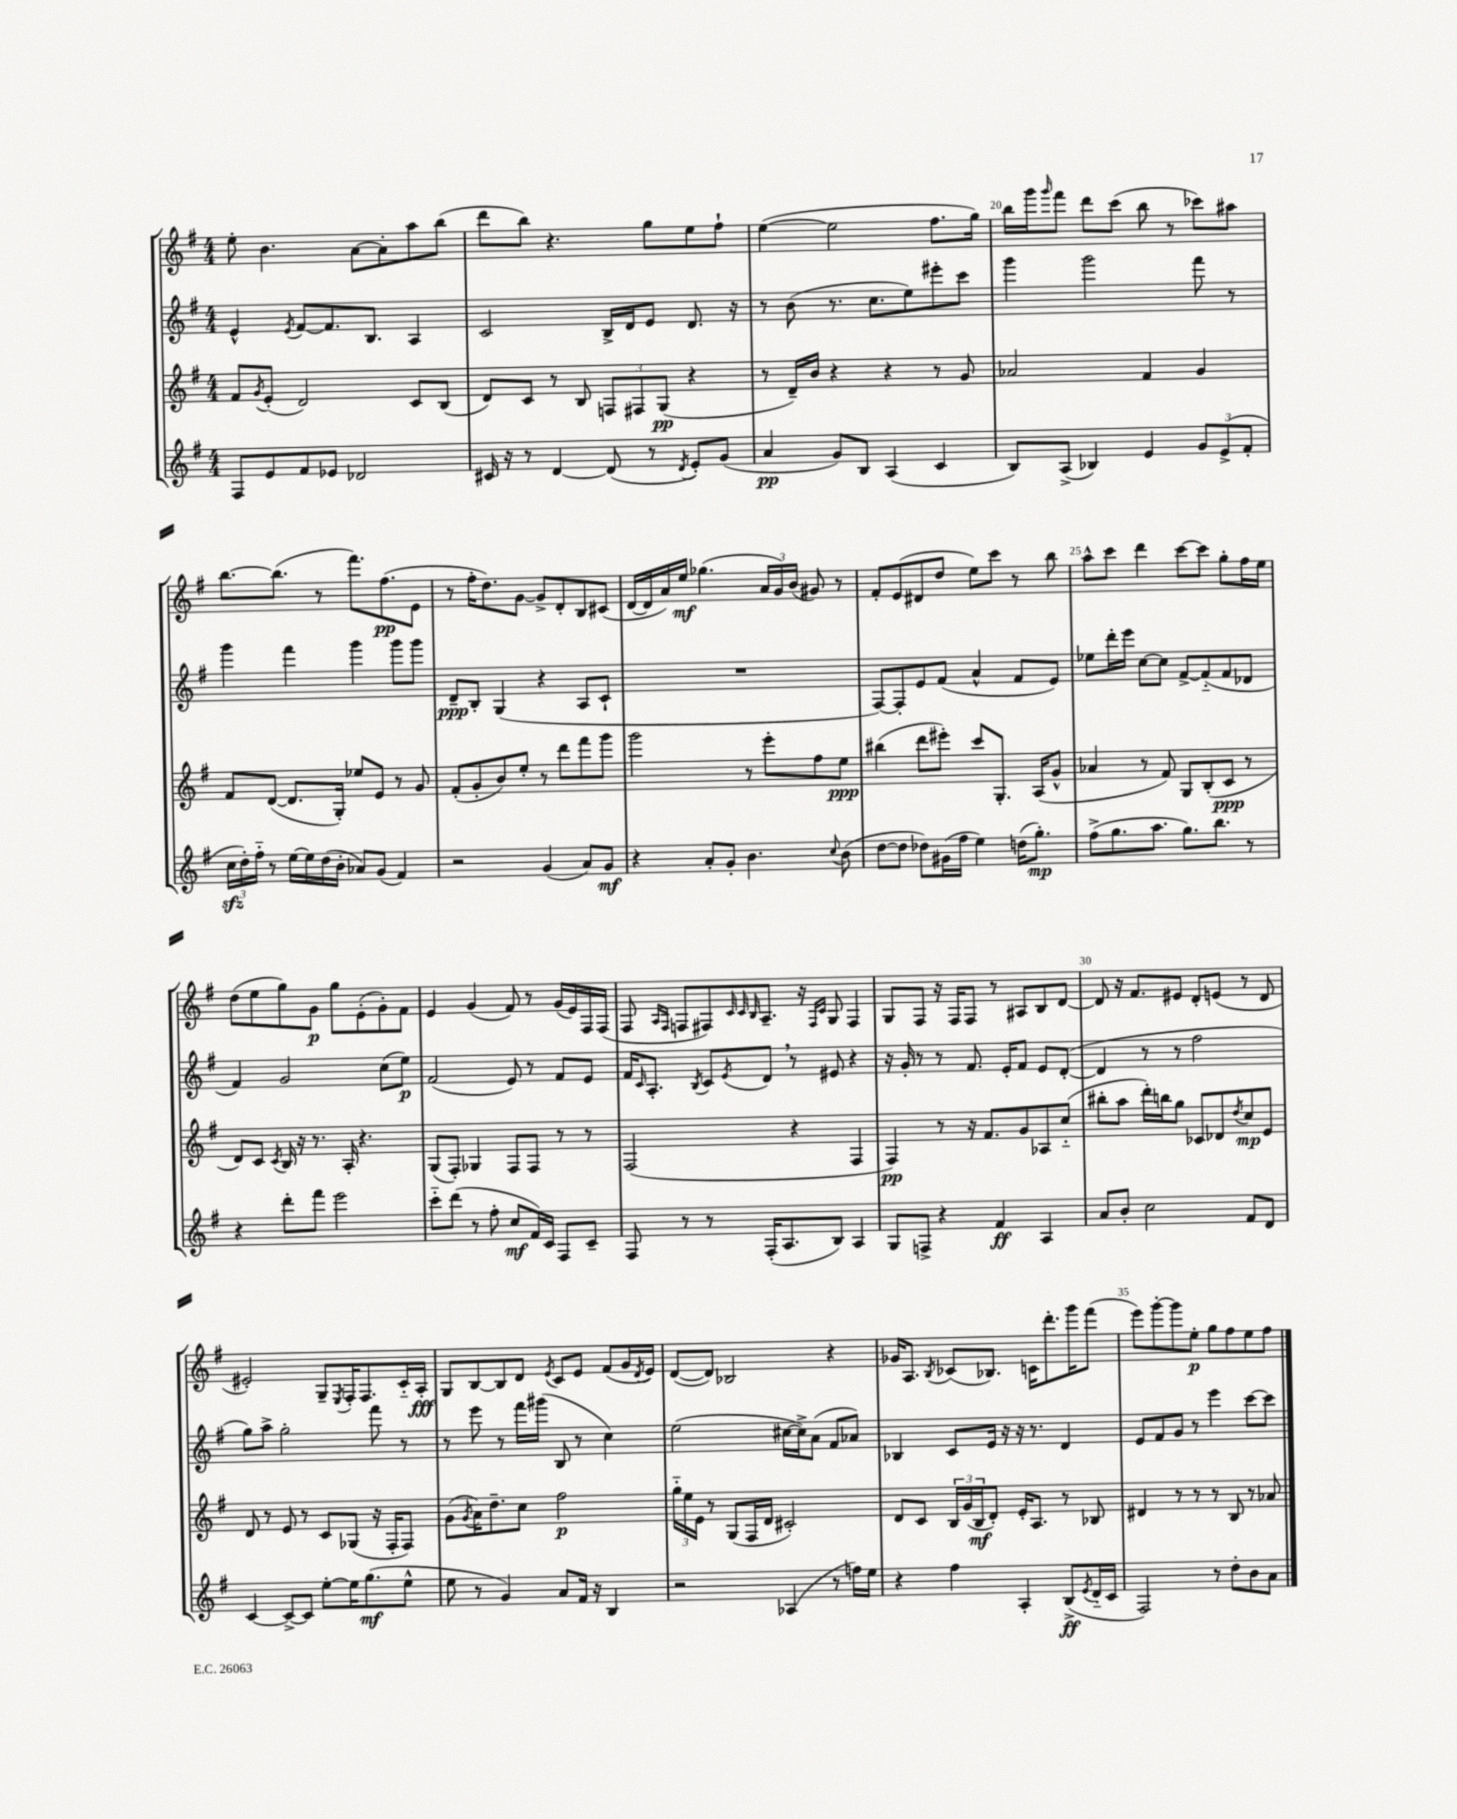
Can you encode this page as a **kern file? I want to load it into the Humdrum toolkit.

**kern	**dynam	**kern	**dynam	**kern	**dynam	**kern	**dynam
*part4	*part4	*part3	*part3	*part2	*part2	*part1	*part1
*staff4	*staff4	*staff3	*staff3	*staff2	*staff2	*staff1	*staff1
*clefG2	*	*clefG2	*	*clefG2	*	*clefG2	*
*k[f#]	*	*k[f#]	*	*k[f#]	*	*k[f#]	*
*M4/4	*	*M4/4	*	*M4/4	*	*M4/4	*
=17	=17	=17	=17	=17	=17	=17	=17
8F#/L	.	8f#/L	.	4e^^/	.	8ee'\	.
.	.	8qg/	.	.	.	.	.
8e/	.	(8e'/J	.	.	.	4.b\	.
.	.	.	.	8qe/	.	.	.
8f#/	.	2d/)	.	[8f#/L	.	.	.
8e-X/J	.	.	.	8.f#/]	.	.	.
2d-X/	.	.	.	.	.	[8a\L	.
.	.	.	.	8.B/J	.	.	.
.	.	.	.	.	.	8a'\]	.
.	.	8c/L	.	4A/	.	8aa\	.
.	.	(8B/J	.	.	.	(8bb\J	.
=18	=18	=18	=18	=18	=18	=18	=18
16c#X/	.	8d/L)	.	2c/	.	8ddd\L	.
16r	.	.	.	.	.	.	.
8r	.	8c/J	.	.	.	8bb\J)	.
[4d/	.	8r	.	.	.	4.r	.
.	.	8B/	.	.	.	.	.
(8d/]	.	12Fn/L	.	16B^/LL	.	.	.
.	.	.	.	16d/J	.	.	.
.	.	12F#X/	.	.	.	.	.
8r	.	.	.	8e/J	.	8gg\L	.
.	.	(12G/J	pp	.	.	.	.
8qd/	.	.	.	.	.	.	.
8e'/L)	.	4r	.	8.d/	.	8ee\	.
(8g/J	.	.	.	.	.	8ff#`\J	.
.	.	.	.	16r	.	.	.
=19	=19	=19	=19	=19	=19	=19	=19
4a/	pp	8r	.	8r	.	([4ee\	.
.	.	16d~/LL)	.	(8b\	.	.	.
.	.	16b/JJ	.	.	.	.	.
8g/L)	.	4r	.	8.r	.	2ee\]	.
8B/J	.	.	.	.	.	.	.
.	.	.	.	8.cc\L	.	.	.
(4A/	.	4r	.	.	.	.	.
.	.	.	.	8ee\)	.	.	.
4c/	.	8r	.	8eee#X'\	.	8.ff#\L	.
.	.	8g/	.	8ccc\J	.	.	.
.	.	.	.	.	.	16gg\Jk)	.
=20	=20	=20	=20	=20	=20	=20	=20
8B/L)	.	2a-X/	.	4ggg\	.	16bb\LL	.
.	.	.	.	.	.	16ggg\J	.
.	.	.	.	.	.	16qqggg/	.
(8A^/J	.	.	.	.	.	8fff#\J	.
4B-X/)	.	.	.	2ggg\	.	8ddd\L	.
.	.	.	.	.	.	(8ccc\J	.
4e/	.	4f#/	.	.	.	8bb\	.
.	.	.	.	.	.	8r	.
12g/L	.	4g/	.	8fff#\	.	8ccc-X\L)	.
(12e^/	.	.	.	.	.	.	.
.	.	.	.	8r	.	8aa#X\J	.
12f#'/J	.	.	.	.	.	.	.
!!LO:LB:g=z
=21	=21	=21	=21	=21	=21	=21	=21
24cczz\LL	.	8f#/L	.	4ggg\	.	[8.bb\L	.
24dd'\)	.	.	.	.	.	.	.
24ff#\JJ	.	.	.	.	.	.	.
8r	.	([8d/J	.	.	.	.	.
.	.	.	.	.	.	(8.bb\J]	.
[16ee\LL	.	8.d/L]	.	4fff#\	.	.	.
16ee\]	.	.	.	.	.	.	.
(16dd\	.	.	.	.	.	8r	.
16b'\JJ	.	16G'/Jk)	.	.	.	.	.
8a-X/L)	.	8ee-X/L	.	4ggg\	.	8.fff#\L)	.
(8g/J	.	8e/J	.	.	.	.	.
.	.	.	.	.	.	(8.ff#\	pp
4f#/)	.	8r	.	8ggg\L	.	.	.
.	.	8g/	.	8ggg\J	.	8e\J	.
=22	=22	=22	=22	=22	=22	=22	=22
2r	.	(8f#'/L	.	8d~/L	ppp	8r	.
.	.	8g'/	.	8B'/J	.	16ff#'\KL	.
.	.	.	.	.	.	8.dd\)	.
.	.	8b/)	.	(4G/	.	.	.
.	.	8ee'/J	.	.	.	[8g\J	.
(4g/	.	8r	.	4r	.	8g^/L]	.
.	.	8ddd\L	.	.	.	8d'/	.
8a/L)	.	8fff#\	.	8A/L	.	8B/	.
8g/J	mf	8ggg\J	.	8c`/J	.	(8c#X/J	.
=23	=23	=23	=23	=23	=23	=23	=23
4r	.	2ggg\	.	1r	.	[16d/LL	.
.	.	.	.	.	.	16d/]	.
.	.	.	.	.	.	16a/)	.
.	.	.	.	.	.	16ee/JJ	mf
8a'/L	.	.	.	.	.	(4.gg-X\	.
8g'/J	.	.	.	.	.	.	.
4.b\	.	8r	.	.	.	.	.
.	.	8eee'\L	.	.	.	24a/LL	.
.	.	.	.	.	.	24g/)	.
.	.	.	.	.	.	(24b/JJ	.
.	.	8ff#\	.	.	.	8g#X/)	.
8qqcc/	.	.	.	.	.	.	.
(8b\	.	8ee\J	ppp	.	.	8r	.
=24	=24	=24	=24	=24	=24	=24	=24
[8dd\L	.	(4bb#X\	.	[8F#/L)	.	8f#'/L	.
8dd\J]	.	.	.	8F#'/]	.	(8e/	.
8dd-X\L)	.	8ddd\L	.	8e/	.	8d#X/	.
(16g#X\L	.	8eee#X'\J)	.	(8f#/J	.	8dd/J	.
16ff#\JJ	.	.	.	.	.	.	.
4ee\)	.	8ccc/L	.	4a^^/	.	8ee\L)	.
.	.	8.G'/J	.	.	.	8ccc\J	.
(16ddn\KL	.	.	.	8f#/L	.	8r	.
8.gg'\J)	mp	(16A/KL	.	.	.	.	.
.	.	8g^^/J	.	8e/J)	.	8bb\	.
=25	=25	=25	=25	=25	=25	=25	=25
(8ff#^\L	.	4a-X/	.	8ee-X\L	.	8aa^^\L	.
8.gg\	.	.	.	16ddd'\L	.	8ccc\J	.
.	.	.	.	16eee\JJ	.	.	.
.	.	8r	.	[8cc\L	.	4ddd\	.
8.aa\J	.	.	.	.	.	.	.
.	.	8f#/)	.	8cc\J]	.	.	.
8.gg\L)	.	8G/L	.	[8f#^/L	.	[8ccc\L	.
.	.	(8B'/	.	(8f#/]	.	8ccc\J]	.
8.bb\J	.	.	.	.	.	.	.
.	.	8c/J	ppp	8f#/	.	8gg'\L	.
8r	.	8r	.	8d-X/J	.	16ff#\L	.
.	.	.	.	.	.	16ee\JJ	.
!!LO:LB:g=z
=26	=26	=26	=26	=26	=26	=26	=26
4r	.	8d/L)	.	4f#/)	.	(8dd\L	.
.	.	8c/J	.	.	.	8ee\	.
.	.	8qc/	.	.	.	.	.
8ddd'\L	.	16B/	.	2g/	.	8gg\)	.
.	.	16r	.	.	.	.	.
8fff#\J	.	8.r	.	.	.	8g\J	p
2eee\	.	.	.	.	.	8gg\L	.
.	.	16A'/	.	.	.	.	.
.	.	4.r	.	.	.	(8e'\	.
.	.	.	.	(8cc\L	.	8g'\)	.
.	.	.	.	8ee\J)	p	8f#\J	.
=27	=27	=27	=27	=27	=27	=27	=27
8ccc\L	.	(8G/L	.	(2f#/	.	4e/	.
(8ddd\J	.	8F#'/J)	.	.	.	.	.
8r	.	4G-X/	.	.	.	(4g/	.
8ff#'\	.	.	.	.	.	.	.
8cc/L	mf	8F#/L	.	8e/)	.	8f#/)	.
16f#/L)	.	8F#/J	.	8r	.	8r	.
16c/JJ	.	.	.	.	.	.	.
8F#/L	.	8r	.	8f#/L	.	(16g/LL	.
.	.	.	.	.	.	16e/)	.
8c~/J	.	8r	.	8e/J	.	16F#/	.
.	.	.	.	.	.	(16F#/JJ	.
=28	=28	=28	=28	=28	=28	=28	=28
8F#/	.	(2F#/	.	16f#/KL	.	8F#/	.
.	.	.	.	16qqc/	.	.	.
.	.	.	.	8.A'/J	.	.	.
.	.	.	.	.	.	16qqA/LL	.
.	.	.	.	.	.	16qqF#/JJ	.
8r	.	.	.	.	.	8Fn/L	.
.	.	.	.	8qB/	.	.	.
8r	.	.	.	8c/L	.	8F#X/)	.
.	.	.	.	.	.	32qqc/	.
.	.	.	.	.	.	32qqc/	.
.	.	.	.	8qe/	.	32qqB/	.
(16F#'/KL	.	.	.	8d,/J	.	8.A~/J	.
8.A/	.	.	.	.	.	.	.
.	.	4r	.	8r	.	.	.
.	.	.	.	.	.	16r	.
.	.	.	.	.	.	16qqF#/LL	.
.	.	.	.	.	.	16qqc/JJ	.
8B/J)	.	.	.	8e#X/	.	8G/	.
4A/	.	4F#/	.	4r	.	4F#/	.
=29	=29	=29	=29	=29	=29	=29	=29
8G/L	.	4F#/)	pp	16r	.	8G/L	.
.	.	.	.	16g'/	.	.	.
8Fn^/J	.	.	.	8r	.	8F#/J	.
4r	.	8r	.	8r	.	16r	.
.	.	.	.	.	.	16F#/KL	.
.	.	16r	.	8.f#/	.	8F#/J	.
.	.	8.f#/L	.	.	.	.	.
4f#/	ff	.	.	.	.	8r	.
.	.	.	.	16e'/KL	.	.	.
.	.	8g/	.	8f#/J	.	8A#X/L	.
4A/	.	8A-X/	.	8e/L	.	8B/	.
.	.	(8cc/J	.	([8d'/J	.	[8d/J	.
=30	=30	=30	=30	=30	=30	=30	=30
8a/L	.	8bb#X'\L	.	4d/]	.	8d/]	.
8b'/J	.	8aa\J	.	.	.	16r	.
.	.	.	.	.	.	8.f#/L	.
2cc\	.	16ddd'\LL)	.	8r	.	.	.
.	.	16bbn\J	.	.	.	.	.
.	.	8gg\J	.	8r	.	8e#X/J	.
.	.	8c-X/L	.	2ff#\	.	8d'/L	.
.	.	8d-X/	.	.	.	(8en/J	.
.	.	8qdd/	.	.	.	.	.
8f#/L	.	8cc/	mp	.	.	8r	.
8d/J	.	8e/J	.	.	.	8d/	.
!!LO:LB:g=z
=31	=31	=31	=31	=31	=31	=31	=31
[4c/	.	8d/	.	8gg\L)	.	2e#X'/)	.
.	.	8r	.	8aa^\J	.	.	.
8c^/L_	.	8e/	.	2gg'\	.	.	.
8c/J]	.	8r	.	.	.	.	.
[8ee'\L	.	8c/L	.	.	.	8G~/L	.
.	.	.	.	.	.	8qE/	.
16ee\K]	.	(8G-X/J	.	.	.	16F#'/K	.
(8.gg\	mf	.	.	.	.	8.F#/	.
.	.	16r	.	8fff#\	.	.	.
.	.	16F#'/KL	.	.	.	.	.
8ee^^\J	.	8F#/J)	.	8r	.	16c/L	.
.	.	.	.	.	.	16A'/JJ	fff
=32	=32	=32	=32	=32	=32	=32	=32
8ee\	.	(8g\L	.	8r	.	8G/L	.
.	.	8qg/	.	.	.	.	.
8r	.	16a\K)	.	8eee\	.	[8B/	.
.	.	8.dd~\	.	.	.	.	.
4g/)	.	.	.	8r	.	8B/]	.
.	.	8cc\J	.	16fff#\LL	.	8d/J	.
.	.	.	.	(16ggg#X\JJ	.	.	.
.	.	.	.	.	.	8qe/	.
8a/L	.	2ff#\	p	8B/	.	8c/L	.
16f#/Jk	.	.	.	8r	.	8e/J	.
16r	.	.	.	.	.	.	.
4B/	.	.	.	4cc\)	.	(8f#/L	.
.	.	.	.	.	.	16g/L	.
.	.	.	.	.	.	8qd/	.
.	.	.	.	.	.	16e/JJ)	.
=33	=33	=33	=33	=33	=33	=33	=33
2r	.	24gg\LL	.	(2ee\	.	([8d/L	.
.	.	24ee\	.	.	.	.	.
.	.	24e\JJ	.	.	.	.	.
.	.	8r	.	.	.	8d/J])	.
.	.	(8G/L	.	.	.	2B-X/	.
.	.	16F#/L	.	.	.	.	.
.	.	16d/JJ	.	.	.	.	.
(4A-X/	.	2c#X'/)	.	[16cc#X\LL	.	.	.
.	.	.	.	16cc#^\J])	.	.	.
.	.	.	.	(8a\J	.	.	.
8r	.	.	.	8f#/L	.	4r	.
16ffn\LL)	.	.	.	8a-X/J)	.	.	.
16ee\JJ	.	.	.	.	.	.	.
=34	=34	=34	=34	=34	=34	=34	=34
4r	.	8d/L	.	4B-X/	.	16g-X/KL	.
.	.	.	.	.	.	8.A/J	.
.	.	8c/J	.	.	.	.	.
.	.	.	.	.	.	8qB/	.
4ff#\	.	24B/LL	.	8c/L	.	(8c-X/L	.
.	.	(24g/	.	.	.	.	.
.	.	24B/J	mf	.	.	.	.
.	.	8d'/J)	.	16e/Jk	.	8.B-X/J)	.
.	.	.	.	16r	.	.	.
4A'/	.	16e'/KL	.	16r	.	.	.
.	.	8.A/J	.	8.r	.	16cn\KL	.
.	.	.	.	.	.	8.ddd'\	.
(8B^/L	ff	8r	.	4d/	.	.	.
.	.	.	.	.	.	16ggg\K	.
8qe/	.	.	.	.	.	.	.
16d/L	.	8B-X/	.	.	.	(8fff#\J	.
16c/JJ	.	.	.	.	.	.	.
=35	=35	=35	=35	=35	=35	=35	=35
2F#/)	.	4d#X/	.	8e/L	.	8eee\L)	.
.	.	.	.	8f#/	.	[8ggg'\	.
.	.	8r	.	8g/J	.	8ggg\]	.
.	.	8r	.	8r	.	8ee'\J	p
8r	.	8r	.	4eee\	.	8gg\L	.
8dd'\L	.	8B/	.	.	.	8ff#\	.
8b\	.	8r	.	[8ccc\L	.	8ee\	.
8a\J	.	8a-X/	.	8ccc\J]	.	8ff#\J	.
==	==	==	==	==	==	==	==
*-	*-	*-	*-	*-	*-	*-	*-
